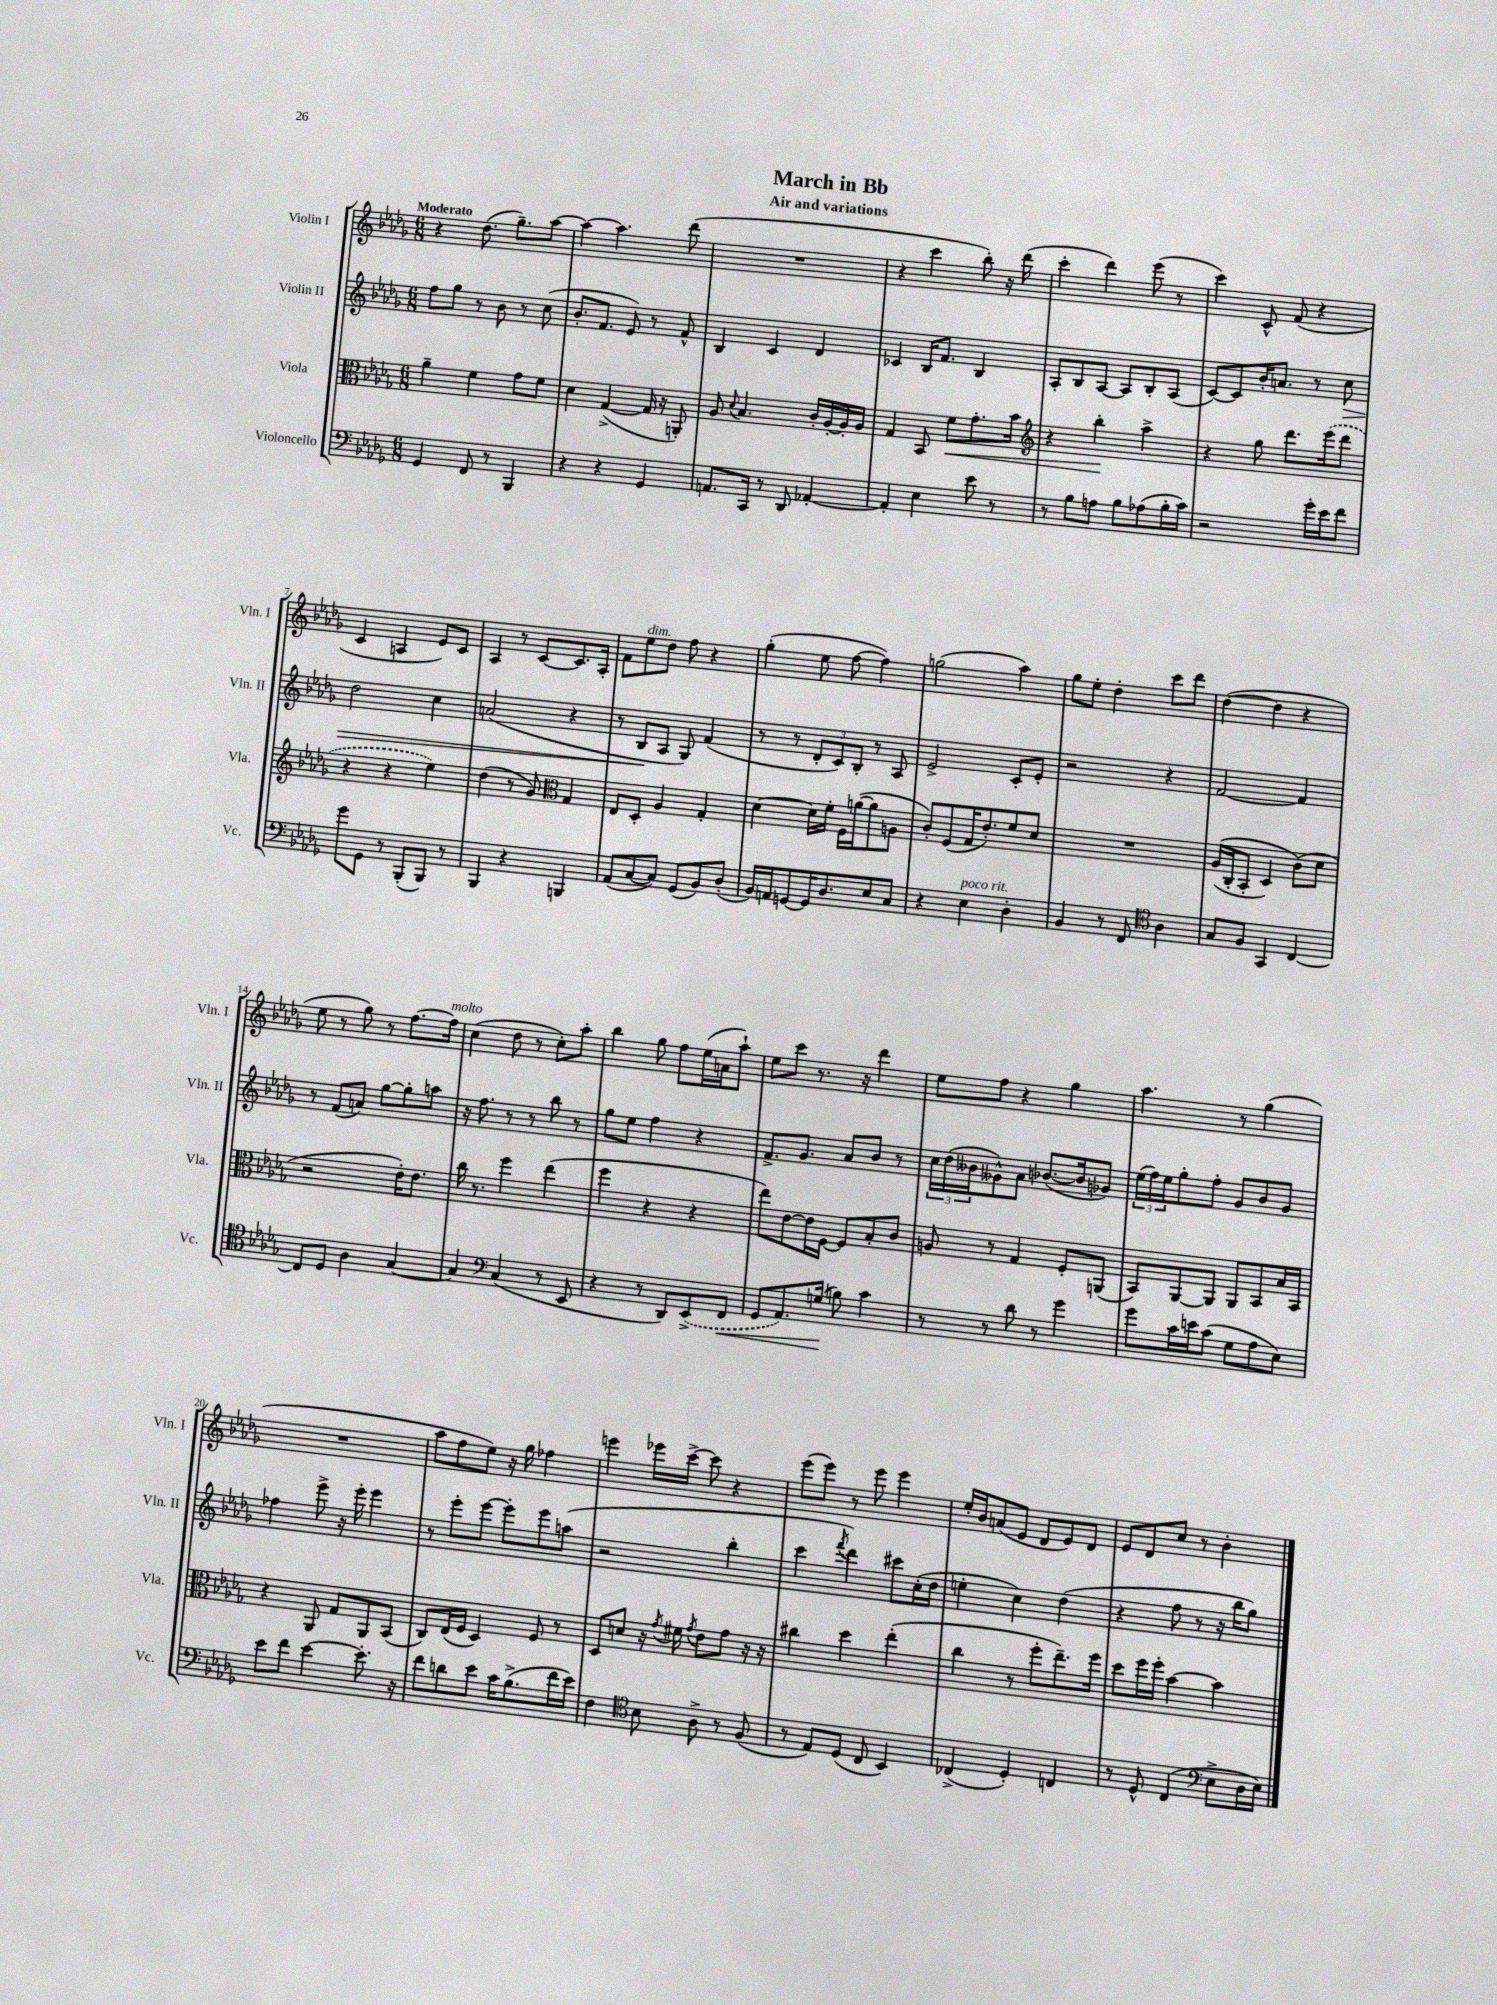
\header { title = "March in Bb" subtitle = "Air and variations" }
<<
\new StaffGroup <<
\new Staff = "s0" \with { instrumentName = "Violin I" shortInstrumentName = "Vln. I" } {
    \clef treble \key des \major \numericTimeSignature \time 6/8 \tempo "Moderato"
    r4 des''8.( ges''8.--) aes''8~ |
    aes''4~ aes''4. des'''8( |
    R2. |
    r4 c'''4 bes''8-.) r16 des'''16( |
    c'''4-. des'''4) ees'''8( r8 |
    c'''4) c'8-^ f'8( r4 |
    c'4 a4 ees'8) c'8 |
    aes4 r8 c'8~ c'8. aes16-. |
    f'8 ees''8^\markup { \italic "dim." } des''8 f''8 r4 |
    ges''4-.( ees''8 f''8~ f''4) |
    g''2( aes''4) |
    ges''8 ees''8-. des''4-. c'''8 des'''8 |
    des''4~( des''4 r4 |
    ees''8 r8 ges''8) r8 f''8.~ f''16^\markup { \italic "molto" } |
    c''4( des''8 r8 c''8-.) aes''8-. |
    bes''4 ges''8 f''8 ees''16( a'16 aes''8-!) |
    ees''8 c'''8 r8. r16 des'''4 |
    ees''8 f''8 r4 ges''4 |
    aes''4. r8 ges''4( |
    R2. |
    aes''8 f''8 ees''8) r16 ges''16 fes''4 |
    e'''4 ees'''16 c'''16~-> c'''8 r4 |
    ees'''8( ees'''8) r8 ees'''8 ees'''4 |
    ees''16-. bes'16 a'8( ees'8 des'8 ees'8) des'8 |
    ees'8 des'8 c''8 r8 bes'4-. \bar "|." |
}
\new Staff = "s1" \with { instrumentName = "Violin II" shortInstrumentName = "Vln. II" } {
    \clef treble \key des \major \numericTimeSignature \time 6/8
    f''8 ges''8 r8 bes'8 r8 c''8( |
    bes'8.-. f'8. ees'8) r8 f'8-^ |
    bes4 c'4 des'4 |
    ces'4 bes16 f'8. bes4 |
    aes8-. bes8 aes8~ aes8 bes8-. aes8( |
    c'8~) c'8 bes'16-. a'8. r8 c''8\> |
    des''2 c''4 |
    a'2( r4 |
    r8 bes8\! aes8 ges8) f'4( |
    r8 r8 \tuplet 3/2 { des'8-. c'8) bes8-. } r8 aes8 |
    ees'2-> c'8-. ees'8-. |
    r2 r4 |
    f'2~ f'4 |
    r8 f'8( a'8) ges''8~ ges''8-. a''8 |
    r16 f''8. r8 r8 bes''8 r8 |
    ges''8 ees''8 f''4 r4 |
    f'8.-> ges'8. aes'8 bes'8 r8 |
    \tuplet 3/2 { c''16 des''16( beses'16 } geses'8-^) aes'8 bes'8.~( bes'16 ges'8) |
    \tuplet 3/2 { ees''16( f''16) ees''16 } ges''8-. f''8-. ges'8 bes'8 ges'8 |
    fes''4 ees'''8-> r16 ees'''16-. ees'''4 |
    r8 ees'''8-. ees'''8~ ees'''8-. ees'''8 a''8( |
    r2 bes''4-. |
    c'''4 \acciaccatura { f'''8 } des'''4) cis'''8 c''16-.( des''16 |
    e''4-. c''4) des''4( |
    r4 f''8 r8 r16 bes''16 ges''8) \bar "|." |
}
\new Staff = "s2" \with { instrumentName = "Viola" shortInstrumentName = "Vla." } {
    \clef alto \key des \major \numericTimeSignature \time 6/8
    aes'4-- f'4 ges'8 f'8 |
    des'4 ges4~->( ges16 r16 a,8-.) |
    aes8 \appoggiatura { des'8 } bes4. c'16-. aes16~-. aes16-. aes16 |
    ges4 bes,8 f'8\< ges'8.-. bes'16 |
    \clef treble r4 bes''4-.\! aes''4-> |
    r4 ges''8 des'''8. \once \slurDashed ees'''16( des'''8 |
    r4 r4 ees''4) |
    des''4( r8 ges'8) \clef alto ges4 |
    ees8 des8-. aes4 ges4-. |
    des'4~ des'16 f'16-. f16 a'16~( a'8 a8 |
    c'8-.) f8( ges16 ees'8.-.) f'8 des'8 |
    R2. |
    aes16(\( c16-. bes,8-. des4) c'8(\) des'8 |
    r2 ees'16-.) ees'8. |
    c''16 r8. f''4 ees''4( |
    f''4 r4 r4 |
    ees''8) ees'8~ ees'16 f16~ f8 bes8-. c'8 |
    a8 r8 ges4 f8-. a,8( |
    bes,8) aes,8~ aes,8 aes,8 bes,8 bes16 bes,16 |
    r4 aes,8 ges8 aes,8 bes,8( |
    c8) ees16( f16 des4) f8 r8 |
    des8 d'8 r16 \acciaccatura { ges'8 } fis'16 \acciaccatura { ges'8 } ees'8 ges'8 r16 r16 |
    cis''4 des''4 ees''4-.( |
    c''4 r8 f''8-. ees''8.--) f''16 |
    des''8 f''16 f''16-. bes'4~ bes'4 \bar "|." |
}
\new Staff = "s3" \with { instrumentName = "Violoncello" shortInstrumentName = "Vc." } {
    \clef bass \key des \major \numericTimeSignature \time 6/8
    ges,4 f,8 r8 bes,,4 |
    r4 r4 ges,4 |
    a,8. c,16 r8 des,8 aes,4~-. |
    aes,4-. ees4 ees'8 r8 |
    r8 bes8 a8 bes8 aes8( bes16-. c'16) |
    r2 ges'16-. ees'16 f'8 |
    ges'8 ges,8 r8 bes,,8-.( bes,,8) r8 |
    bes,,4 r4 b,,4 |
    aes,8( c8~ c8) ges,8( bes,8) des8-.( |
    bes,16) a,16 g,8~ g,16 des8. ees8 c8 |
    r4 ees4^\markup { \italic "poco rit." } des4-. |
    bes,4 r8 f,8 \clef tenor aes4 |
    ges8 f8 ges,4 c4~ |
    c8 des8 aes4 ges4~ |
    ges4 \clef bass c4( r8 ees,8 |
    r4 r8 des,8) \once \slurDashed ees,8->( f,8\< |
    ges,8 aes,8.) g16\!( b8) c'4 |
    r8 r8 des'8 r8 ges'4 |
    ges'8 c'16 e'16 c'8( ges8 aes8 ees8) |
    ees'8 f'8 ees'4~ ees'8.-. r16 |
    f'8 d'8 ees'8 c'16 bes8.->( f'16 ees'16) |
    f4 \clef tenor bes8 aes8-> r8 f8( |
    r8 ees8) des8( c8 bes,4) |
    ces4->( des4-.) c4 |
    r8 des8-^ c4( \clef bass ees8-> des16 ees16) \bar "|." |
}
>>
>>
